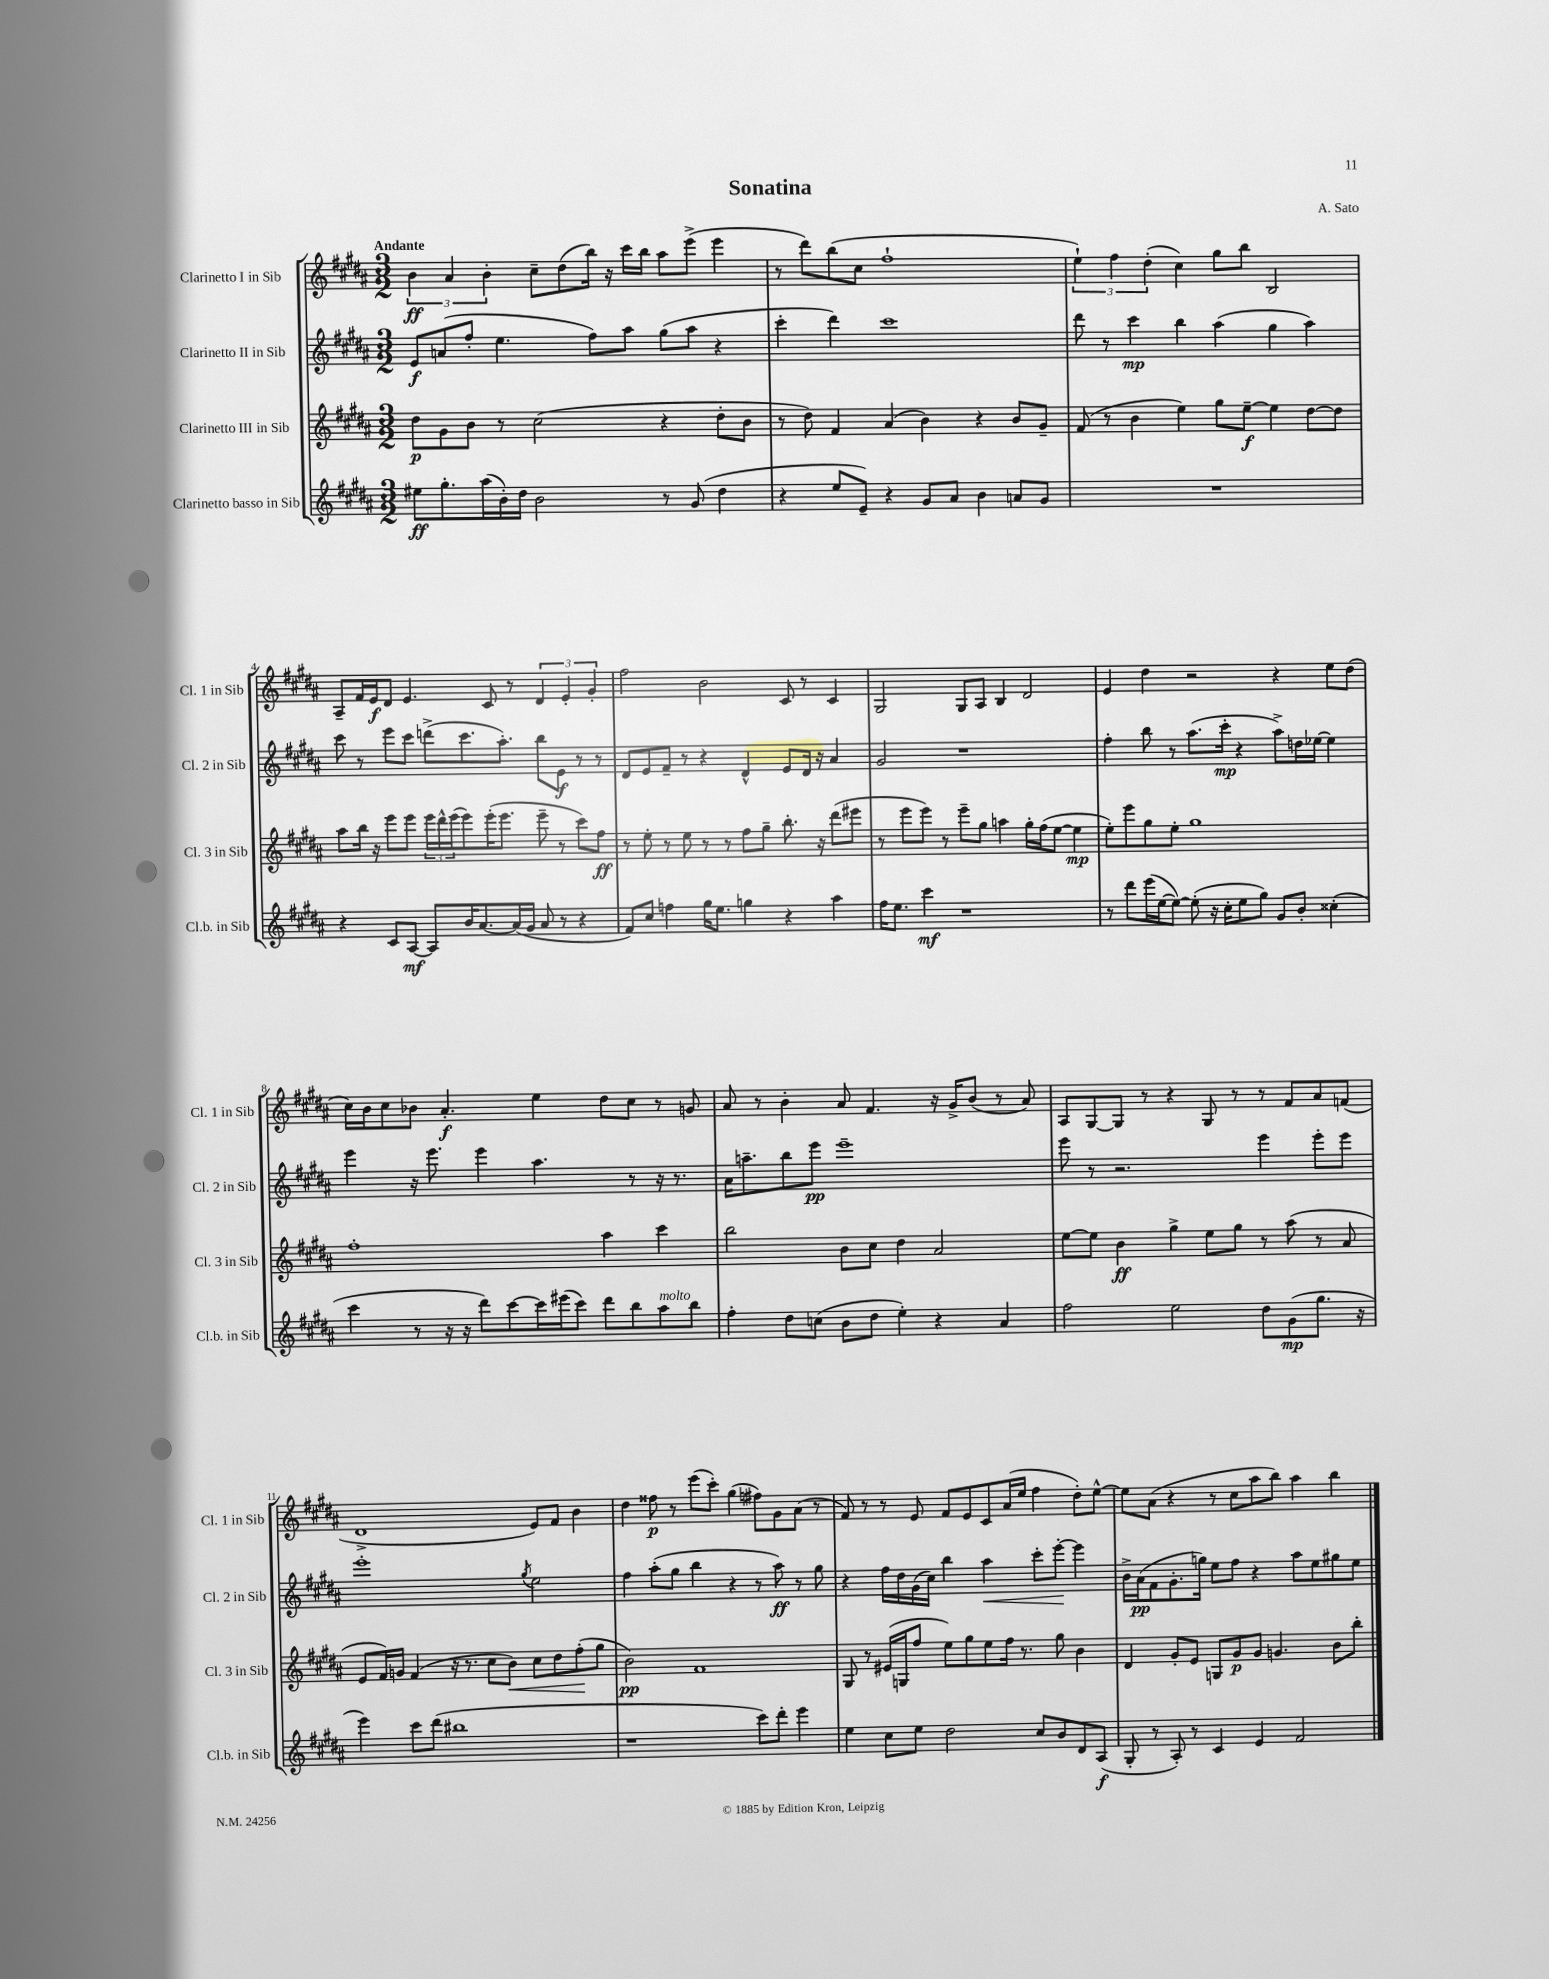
\header { title = "Sonatina" composer = "A. Sato" }
<<
\new StaffGroup <<
\new Staff = "s0" \with { instrumentName = "Clarinetto I in Sib" shortInstrumentName = "Cl. 1 in Sib" } {
    \clef treble \key b \major \numericTimeSignature \time 3/2 \tempo "Andante"
    \tuplet 3/2 { b'4\ff ais'4 b'4-. } cis''8-- dis''8( b''16) r16 cis'''16 b''16 ais''8 e'''8->( e'''4 |
    r8 dis'''8) b''8( cis''8 fis''1-! |
    \tuplet 3/2 { e''4-!) fis''4 dis''4-.( } cis''4) gis''8 b''8 b2 |
    ais8-- fis'16 e'16\f dis'8 e'4. cis'8 r8 \tuplet 3/2 { dis'4 e'4-. gis'4-. } |
    fis''2 b'2 cis'8 r8 cis'4 |
    gis2 gis8 ais8 b4 dis'2 |
    e'4 dis''4 r2 r4 e''8 dis''8( |
    cis''16) b'16 cis''8 bes'8 ais'4.-.\f e''4 dis''8 cis''8 r8 g'8 |
    ais'8 r8 b'4-. ais'8 fis'4. r16 gis'16-> b'8( r8 ais'8) |
    ais8 gis8~ gis8 r8 r4 gis8 r8 r8 fis'8 ais'8 f'8( |
    dis'1-> e'8) fis'8 b'4 |
    dis''4 fisis''8\p r8 e'''8( cis'''8-.) gis''4( fis''8) gis'8 ais'8( r8 |
    fis'8) r8 r8 e'8 fis'8 e'8 cis'8 ais'16( e''16 fis''4 dis''8-.) e''8~-^ |
    e''8 ais'8( r4 r8 cis''8 ais''8 b''8) ais''4 b''4 \bar "|." |
}
\new Staff = "s1" \with { instrumentName = "Clarinetto II in Sib" shortInstrumentName = "Cl. 2 in Sib" } {
    \clef treble \key b \major \numericTimeSignature \time 3/2
    e'8\f a'8( fis''8-. e''4. fis''8) ais''8 gis''8( ais''8 r4 |
    cis'''4-. dis'''4) cis'''1 |
    dis'''8 r8 cis'''4\mp b''4 ais''4( gis''4 ais''4) |
    cis'''8 r8 e'''8 cis'''8 d'''8->( cis'''8. ais''8.-.) b''8 e'8\f r8 r8 |
    dis'8 e'8 fis'8-- r8 r4 dis'4-^ e'8 dis'16 r16 ais'4 |
    gis'2 r1 |
    fis''4-. b''8 r8 ais''8.( cis'''16-.\mp r4 ais''8->) d''16 ees''16~ ees''4 |
    e'''4 r16 e'''8. e'''4 ais''4. r8 r16 r8. |
    ais'16 a''8.-- b''8 e'''8\pp e'''1-- |
    e'''8 r8 r2. e'''4 e'''8-. e'''8 |
    e'''1-. \acciaccatura { gis''8 } e''2 |
    fis''4 ais''8-.( gis''8 b''4 r4 r8 ais''8\ff) r8 gis''8 |
    r4 fis''16 dis''16 gis'16( cis''16) b''4 ais''4\< cis'''8-. e'''8~-.\! e'''4 |
    b'16-> ais'16\pp( fis'8 gis'8.-. g''16) e''8 fis''8 r4 ais''8 e''8 gis''8 e''8 \bar "|." |
}
\new Staff = "s2" \with { instrumentName = "Clarinetto III in Sib" shortInstrumentName = "Cl. 3 in Sib" } {
    \clef treble \key b \major \numericTimeSignature \time 3/2
    dis''8\p gis'8 b'8 r8 cis''2( r4 dis''8-. b'8 |
    r8 dis''8) fis'4 ais'4( b'4) r4 b'8 gis'8-- |
    fis'8( r8 b'4 e''4) gis''8 e''8~--\f e''4 dis''8~ dis''8 |
    ais''8 b''16 r16 e'''8 e'''8 \tuplet 3/2 { e'''16 dis'''16-^ e'''16( } e'''8) e'''16-.( e'''8. e'''8-- r8 cis'''8) fis''8\ff |
    r8 e''8-. r8 e''8 r8 r8 fis''8 gis''8-- b''8.-. r16 dis'''8( eis'''8 |
    r8 e'''8 e'''8) r8 e'''8-- gis''8 a''4 gis''16-. fis''16( e''8~ e''4\mp |
    e''8-.) e'''8 gis''8 e''8-. gis''1 |
    fis''1-. ais''4 cis'''4 |
    b''2 b'8 cis''8 dis''4 ais'2 |
    e''8~ e''8 b'4\ff gis''4-> e''8 gis''8 r8 ais''8( r8 ais'8 |
    e'8 fis'16) g'16 fis'4( r16 r8. cis''8 b'8\<) cis''8 dis''8 fis''8-.\!( gis''8 |
    b'2\pp) fis'1 |
    gis8 r8 eis'16( g16 fis''8 e''8) gis''8 e''8 fis''16 r8. gis''8 b'4 |
    dis'4 gis'8-. e'8 g8 gis'8\p gis'8 g'4. b'8 b''8-. \bar "|." |
}
\new Staff = "s3" \with { instrumentName = "Clarinetto basso in Sib" shortInstrumentName = "Cl.b. in Sib" } {
    \clef treble \key b \major \numericTimeSignature \time 3/2
    eis''8\ff gis''8.-. ais''16( b'16-.) dis''16 b'2 r8 gis'8( dis''4 |
    r4 e''8 e'8--) r4 gis'8 ais'8 b'4 a'8 gis'8 |
    R1. |
    r4 cis'8 ais8~\mf ais8 b'16 ais'8.~ ais'16( gis'16 ais'8 r8 r4 |
    fis'8) cis''8 f''4 gis''16 e''8. g''4 r4 ais''4 |
    fis''16 e''8. cis'''4\mf r1 |
    r8 dis'''8 e'''16( e''16~ e''8~) e''8-.( r16 cis''16-. e''8 gis''8) gis'8 b'8-. cisis''4-.( |
    cis'''4 r8 r16 r16 dis'''8) cis'''8~ cis'''16 eis'''16( cis'''8) dis'''8 b''8 ais''8^\markup { \italic "molto" } b''8 |
    fis''4-. dis''8 c''8( b'8 dis''8 e''4-.) r4 ais'4 |
    fis''2 e''2 dis''8 gis'8\mp( gis''8. r16 |
    e'''4) cis'''8 dis'''8( bis''1 |
    r1 cis'''8) dis'''8-. e'''4 |
    e''4 cis''8 e''8 dis''2 cis''8 b'8 dis'8 ais8\f( |
    gis8-. r8 ais8-.) r8 cis'4 e'4 fis'2 \bar "|." |
}
>>
>>
